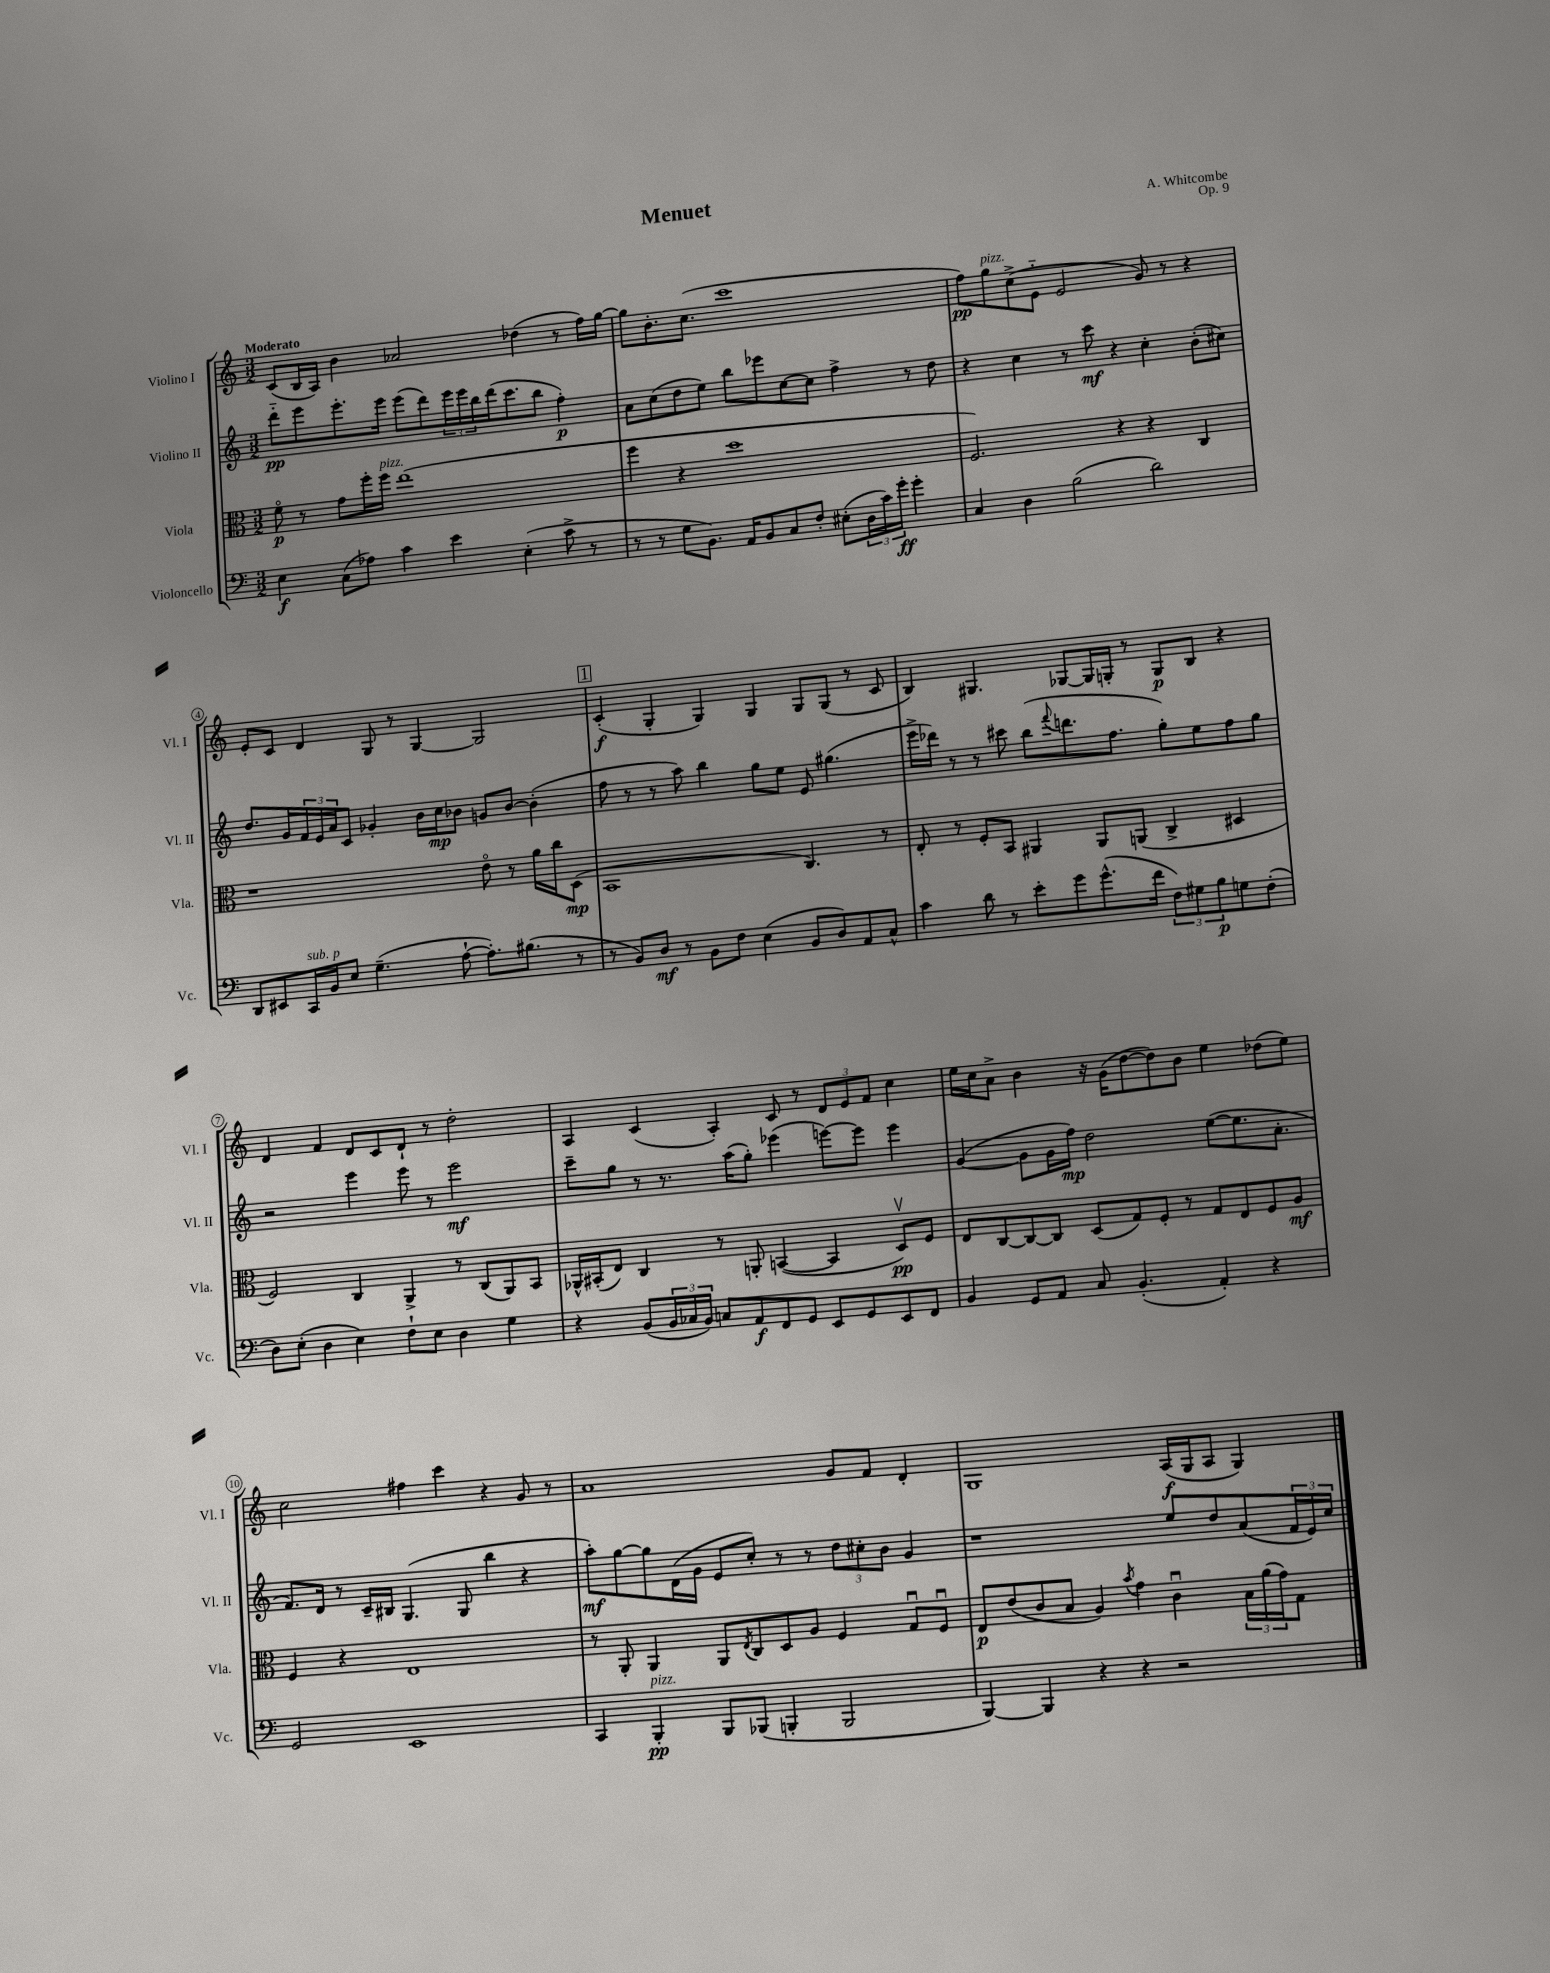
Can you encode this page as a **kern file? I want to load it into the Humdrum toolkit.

**kern	**dynam	**kern	**dynam	**kern	**dynam	**kern	**dynam
*part4	*part4	*part3	*part3	*part2	*part2	*part1	*part1
*staff4	*staff4	*staff3	*staff3	*staff2	*staff2	*staff1	*staff1
*I"Violoncello	*	*I"Viola	*	*I"Violino II	*	*I"Violino I	*
*I'Vc.	*	*I'Vla.	*	*I'Vl. II	*	*I'Vl. I	*
*clefF4	*	*clefC3	*	*clefG2	*	*clefG2	*
*k[]	*	*k[]	*	*k[]	*	*k[]	*
*M3/2	*	*M3/2	*	*M3/2	*	*M3/2	*
=1	=1	=1	=1	=1	=1	=1	=1
!	!	!	!	!	!	!LO:TX:a:B:t=Moderato	!
4E\	f	8f\	p	8ddd\L	pp	(8c/L	.
.	.	8r	.	8eee\	.	16B/L	.
.	.	.	.	.	.	16A/JJ)	.
(8C\L	.	8g\L	.	8.eee'\	.	4b\	.
8A-X\J)	.	16ff'\L	.	.	.	.	.
!	!	!LO:TX:a:i:t=pizz.	!	!	!	!	!
.	.	16ff\JJ	.	16eee\Jk	.	.	.
4c\	.	(1ee	.	(8eee\L	.	2a-X/	.
.	.	.	.	8ddd\)	.	.	.
4e\	.	.	.	24eee\L	.	.	.
.	.	.	.	24eee\	.	.	.
.	.	.	.	24bb\	.	.	.
.	.	.	.	(16ddd\J	.	.	.
.	.	.	.	8.ccc\	.	.	.
(4E'\	.	.	.	.	.	(4dd-X\	.
.	.	.	.	8bb\J	.	.	.
8c^\	.	.	.	4ff'\)	p	8r	.
8r	.	.	.	.	.	16ff\LL)	.
.	.	.	.	.	.	[16gg\JJ	.
=2	=2	=2	=2	=2	=2	=2	=2
8r	.	4ff\	.	8a\L	.	8gg\L]	.
8r	.	.	.	(8cc\	.	8.b'\	.
8G\L	.	4r	.	8dd\	.	.	.
.	.	.	.	.	.	(8.cc\J	.
8.BB\J)	.	.	.	8ee\J)	.	.	.
.	.	1dd	.	8bb\L	.	1ccc	.
16AA/KL	.	.	.	.	.	.	.
8BB/	.	.	.	8eee-X\	.	.	.
8C/	.	.	.	[8cc\	.	.	.
8F'/J	.	.	.	8cc\J]	.	.	.
(8E#X'\L	.	.	.	4ff^\	.	.	.
24D\L	.	.	.	.	.	.	.
24c\)	.	.	.	.	.	.	.
24g'\JJ	ff	.	.	.	.	.	.
4g'\	.	.	.	8r	.	.	.
.	.	.	.	8dd\	.	.	.
=3	=3	=3	=3	=3	=3	=3	=3
4C/	.	2.F/)	.	4r	.	8ff\L)	pp
!	!	!	!	!	!	!LO:TX:a:i:t=pizz.	!
.	.	.	.	.	.	8gg\	.
4D\	.	.	.	4cc\	.	(8cc^\	.
.	.	.	.	.	.	8e\J	.
(2B\	.	.	.	8r	.	2e/	.
.	.	.	.	8ccc\	mf	.	.
.	.	4r	.	4r	.	.	.
2d\)	.	4r	.	4cc'\	.	8g/)	.
.	.	.	.	.	.	8r	.
.	.	4C/	.	(8b'\L	.	4r	.
.	.	.	.	8cc#X\J)	.	.	.
!!LO:LB:g=z
=4	=4	=4	=4	=4	=4	=4	=4
8DD/L	.	1r	.	8.dd/L	.	8e'/L	.
8EE#X/	.	.	.	.	.	8c/J	.
.	.	.	.	16g/L	.	.	.
!LO:TX:a:i:t=sub. p	!	!	!	!	!	!	!
16CC/L	.	.	.	24f/	.	4d/	.
.	.	.	.	24e/	.	.	.
16BB/J	.	.	.	.	.	.	.
.	.	.	.	24a/J	.	.	.
8E/J	.	.	.	8c/J	.	.	.
(4.G~\	.	.	.	4g-X'/	.	8G/	.
.	.	.	.	.	.	8r	.
.	.	.	.	16b\LL	.	[4G/	.
.	.	.	.	16cc\J	mp	.	.
[8A`\	.	.	.	8b-X\J	.	.	.
8.A'\L])	.	8e\	.	8gn/L	.	2G/]	.
.	.	8r	.	[8b-/J	.	.	.
(8.B#X\J	.	.	.	.	.	.	.
.	.	16a\LL	.	(4b-'\]	.	.	.
.	.	16cc\J	.	.	.	.	.
8r	.	(8D\J	mp	.	.	.	.
!!LO:REH:place=s1:t=1
=5	=5	=5	=5	=5	=5	=5	=5
8r	.	1BB	.	8ff\	.	(4c'/	f
8BB/L)	.	.	.	8r	.	.	.
8D/J	mf	.	.	8r	.	4G'/	.
8r	.	.	.	8aa\)	.	.	.
8BB\L	.	.	.	4bb\	.	4G/)	.
8F\J	.	.	.	.	.	.	.
(4E\	.	.	.	8gg\L	.	4G/	.
.	.	.	.	8ee\J	.	.	.
8BB/L	.	4.C/)	.	8e/	.	8G/L	.
8D/)	.	.	.	(4.gg#X\	.	(8G/J	.
8AA/	.	.	.	.	.	8r	.
8C^^/J	.	8r	.	.	.	8c/	.
=6	=6	=6	=6	=6	=6	=6	=6
4c\	.	8E'/	.	16eee^\LL	.	4B/)	.
.	.	.	.	16ddd-X\JJ)	.	.	.
.	.	8r	.	8r	.	.	.
8d\	.	8F'/L	.	8r	.	4.G#X/	.
8r	.	8BB/J	.	8ccc#X\	.	.	.
8e'\L	.	4AA#X/	.	(8bb\L	.	.	.
.	.	.	.	8qqfff/	.	.	.
8g\	.	.	.	8.dddn\	.	[8G-X/L	.
(8.g^^\	.	8AA#/L	.	.	.	16G-/L]	.
.	.	.	.	8.ff\J	.	16Gn'/JJ	.
.	.	(8AAn/J	.	.	.	8r	.
16f\Jk	.	.	.	.	.	.	.
12F\L)	.	4C^/	.	8gg'\L)	.	8G/L	p
12G#X\	.	.	.	.	.	.	.
.	.	.	.	8ee\	.	8B/J	.
12B\	p	.	.	.	.	.	.
8Gn\	.	4D#X/	.	8ff\	.	4r	.
(8F'\J	.	.	.	8gg\J	.	.	.
!!LO:LB:g=z
=7	=7	=7	=7	=7	=7	=7	=7
8D\L)	.	2F/)	.	2r	.	4d/	.
(8E'\J	.	.	.	.	.	.	.
4D\	.	.	.	.	.	4f/	.
4E\)	.	4C/	.	4eee\	.	8d/L	.
.	.	.	.	.	.	8c/	.
8F`\L	.	4AA^/	.	8eee\	.	8d`/J	.
8E\J	.	.	.	8r	.	8r	.
4D\	.	8r	.	2eee\	mf	2dd'\	.
.	.	(8C/L	.	.	.	.	.
4G\	.	8AA/)	.	.	.	.	.
.	.	8BB/J	.	.	.	.	.
=8	=8	=8	=8	=8	=8	=8	=8
4r	.	16AA-X^^/LL	.	8ccc~\L	.	4A/	.
.	.	(16BB#X'/J	.	.	.	.	.
.	.	8E/J)	.	8gg\J	.	.	.
(8BB/L	.	4C/	.	8r	.	(4c/	.
24BB/L	.	.	.	8.r	.	.	.
24C-X/	.	.	.	.	.	.	.
24BB/JJ)	.	.	.	.	.	.	.
8Cn/L	.	8r	.	.	.	4A'/)	.
.	.	.	.	(16aa\KL	.	.	.
8AA/	f	8AAn'/	.	8gg'\J)	.	.	.
8FF/	.	([4BBn/	.	(4eee-X\	.	8c/	.
8GG/J	.	.	.	.	.	8r	.
8EE/L	.	4BB/]	.	[8eeen\L)	.	12d/L	.
.	.	.	.	.	.	12e/	.
8GG/	.	.	.	8eee\J]	.	.	.
.	.	.	.	.	.	12f/J	.
8EE/	.	8Dv/L)	pp	4eee\	.	4cc\	.
8FF/J	.	8F/J	.	.	.	.	.
=9	=9	=9	=9	=9	=9	=9	=9
4BB/	.	8E/L	.	([4g/	.	16ee\LL	.
.	.	.	.	.	.	16cc\J	.
.	.	[8C/	.	.	.	8a^\J	.
8GG/L	.	8C/_	.	8g\L]	.	4b\	.
8AA/J	.	8C/J]	.	16g\L	.	.	.
.	.	.	.	16ff\JJ)	mp	.	.
8C/	.	(8D/L	.	2dd\	.	16r	.
.	.	.	.	.	.	(16g\KL	.
(4.BB'/	.	8G/)	.	.	.	[8dd\	.
.	.	8F'/J	.	.	.	8dd\])	.
.	.	8r	.	.	.	8b\J	.
4AA'/)	.	8G/L	.	([8ee\L	.	4ee\	.
.	.	8E/	.	8.ee\]	.	.	.
4r	.	8F/	.	.	.	(8dd-X\L	.
.	.	.	.	8.a'\J	.	.	.
.	.	8A/J	mf	.	.	8ee\J)	.
!!LO:LB:g=z
=10	=10	=10	=10	=10	=10	=10	=10
2GG/	.	4F/	.	8.f/L)	.	2cc\	.
.	.	.	.	16d/Jk	.	.	.
.	.	4r	.	8r	.	.	.
.	.	.	.	16c~/LL	.	.	.
.	.	.	.	16B#X/JJ	.	.	.
1EE	.	1E	.	(4.G/	.	4ff#X\	.
.	.	.	.	.	.	4ccc\	.
.	.	.	.	8G/	.	.	.
.	.	.	.	4bb\	.	4r	.
.	.	.	.	4r	.	8g/	.
.	.	.	.	.	.	8r	.
=11	=11	=11	=11	=11	=11	=11	=11
4CC/	.	8r	.	8aa'\L)	mf	1a	.
.	.	8AA'/	.	[8gg\	.	.	.
!LO:TX:a:i:t=pizz.	!	!	!	!	!	!	!
4BBB'/	pp	4AA/	.	8gg\]	.	.	.
.	.	.	.	(16d\L	.	.	.
.	.	.	.	16g\JJ	.	.	.
8BBB/L	.	8AA/L	.	8e/L	.	.	.
.	.	8qE/	.	.	.	.	.
(8BBB-X/J	.	8C/	.	8cc'/J)	.	.	.
4BBBn'/	.	8D/	.	8r	.	.	.
.	.	8A/J	.	8r	.	.	.
2BBB/	.	4F/	.	12dd\L	.	8g/L	.
.	.	.	.	12cc#X'\	.	.	.
.	.	.	.	.	.	8f/J	.
.	.	.	.	12b\J	.	.	.
.	.	8Gu/L	.	4g/	.	4d'/	.
.	.	8Fu/J	.	.	.	.	.
=12	=12	=12	=12	=12	=12	=12	=12
[4BBB/)	.	8E/L	p	1r	.	1G	.
.	.	(8e/	.	.	.	.	.
4BBB/]	.	8c/	.	.	.	.	.
.	.	8B/J	.	.	.	.	.
4r	.	4A/)	.	.	.	.	.
.	.	8qb/	.	.	.	.	.
4r	.	4g\	.	.	.	.	.
2r	.	4cu\	.	8ee/L	.	(16A/LL	f
.	.	.	.	.	.	16G/J	.
.	.	.	.	8dd/	.	8A/J	.
.	.	24B\LL	.	(8a/	.	4G/)	.
.	.	(24a\	.	.	.	.	.
.	.	24g\J)	.	.	.	.	.
.	.	8G\J	.	24f/L	.	.	.
.	.	.	.	24e/)	.	.	.
.	.	.	.	24cc/JJ	.	.	.
==	==	==	==	==	==	==	==
*-	*-	*-	*-	*-	*-	*-	*-
